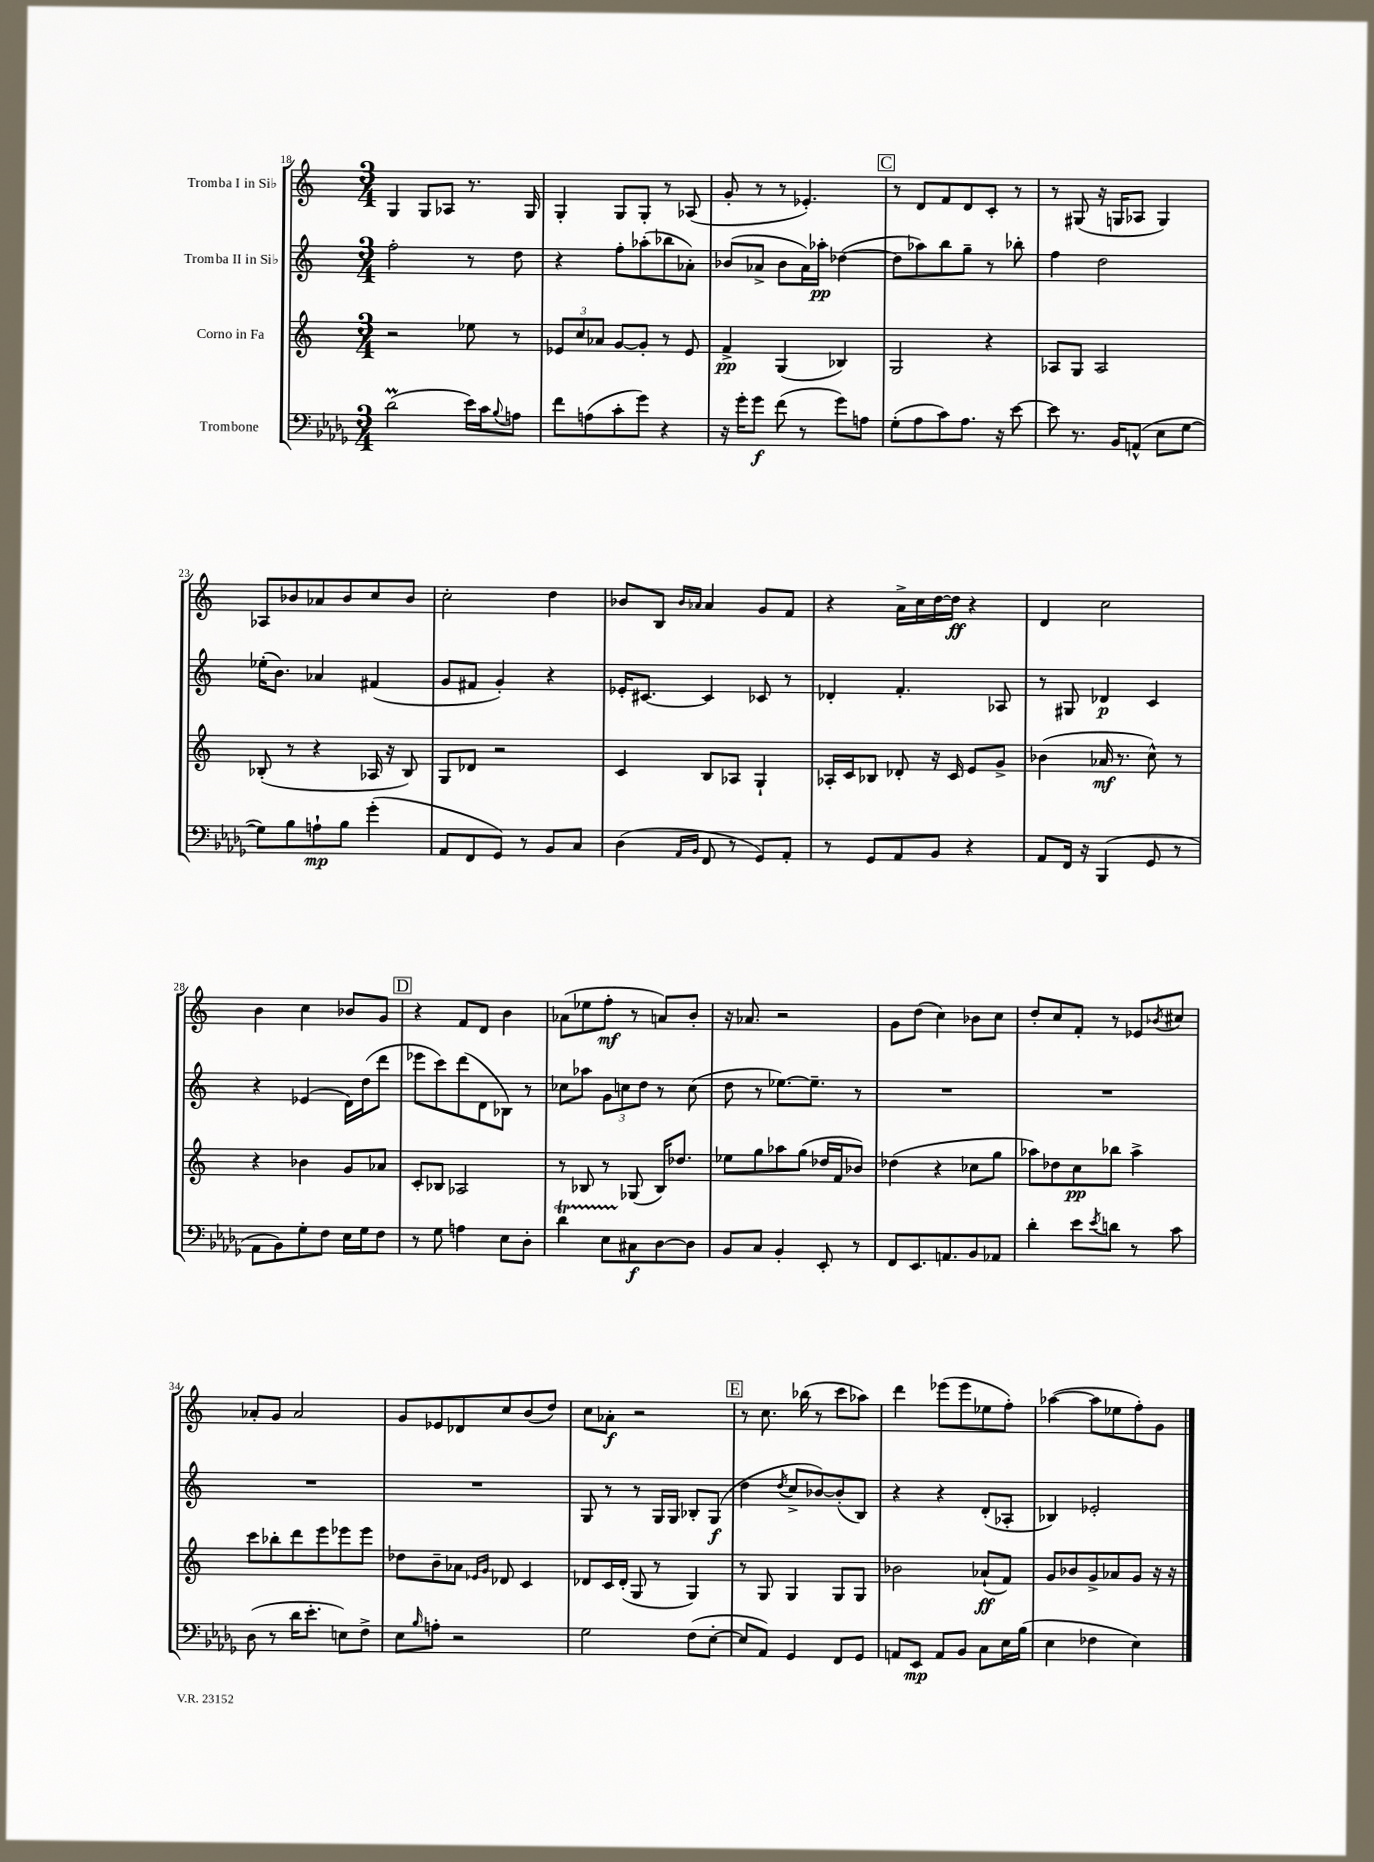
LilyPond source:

<<
\new StaffGroup <<
\new Staff = "s0" \with { instrumentName = "Tromba I in Sib" } {
    \clef treble \key c \major \numericTimeSignature \time 3/4
    g4 g8 aes8 r8. g16 |
    g4-. g8 g8-. r8 aes8( |
    g'8-. r8 r8 ees'4.-.) |
    \mark \markup { \box "C" } r8 d'8 f'8 d'8 c'8-. r8 |
    r8 gis8( r16 g16 aes8 g4) |
    aes8 bes'8 aes'8 bes'8 c''8 bes'8 |
    c''2-. d''4 |
    bes'8 b8 \grace { bes'16 aes'16 } aes'4 g'8 f'8 |
    r4 a'16-> c''16 d''16~ d''16\ff r4 |
    d'4 c''2 |
    b'4 c''4 bes'8 g'8 |
    \mark \markup { \box "D" } r4 f'8 d'8 b'4 |
    aes'8( ees''8 f''8-.\mf r8 a'8) b'8-. |
    r16 aes'8. r2 |
    g'8 d''8( c''4) bes'8 c''8 |
    d''8-. c''8 f'8-. r8 ees'8 \acciaccatura { bes'8 } cis''8 |
    aes'8-. g'8 aes'2 |
    g'8 ees'8 des'8 c''8 b'8( d''8) |
    c''8 aes'8-.\f r2 |
    \mark \markup { \box "E" } r8 c''8. bes''16( r8 c'''8 aes''8) |
    d'''4 ees'''8( ees'''8 ees''8 f''8-.) |
    aes''4~( aes''8 ees''8 f''8-.) g'8 \bar "|." |
}
\new Staff = "s1" \with { instrumentName = "Tromba II in Sib" } {
    \clef treble \key c \major \numericTimeSignature \time 3/4
    f''2-. r8 d''8 |
    r4 f''8-. aes''8-.( bes''8 aes'8-.) |
    bes'8( aes'8-> bes'8 aes'16) aes''16-.\pp des''4~( |
    \mark \markup { \box "C" } des''8 aes''8) b''8 g''8-- r8 bes''8-. |
    f''4 d''2 |
    ees''16-.( b'8.) aes'4 fis'4( |
    g'8 fis'8 g'4-.) r4 |
    ees'16-. cis'8.~ cis'4 ces'8 r8 |
    des'4-. f'4.-. aes8 |
    r8 gis8 des'4\p c'4 |
    r4 ees'4( d'16) d''16( d'''8 |
    \mark \markup { \box "D" } ees'''8 c'''8) d'''8( d'8 bes8) r8 |
    ces''8 aes''8 \tuplet 3/2 { g'8 c''8 d''8 } r8 c''8( |
    d''8 r8 ees''8.~) ees''8.-- r8 |
    R2. |
    R2. |
    R2. |
    R2. |
    g8 r8 r8 g16 g16 bes8-. g8\f( |
    \mark \markup { \box "E" } d''4 \acciaccatura { d''8 } c''8-> bes'8~) bes'8-.( b8) |
    r4 r4 d'8-.( aes8-. |
    bes4) ees'2-. \bar "|." |
}
\new Staff = "s2" \with { instrumentName = "Corno in Fa" } {
    \clef treble \key c \major \numericTimeSignature \time 3/4
    r2 ees''8 r8 |
    \tuplet 3/2 { ees'8 c''8 aes'8 } g'8~ g'8-. r8 ees'8 |
    f'4->\pp g4( bes4) |
    \mark \markup { \box "C" } g2 r4 |
    aes8 g8 aes2 |
    bes8-.( r8 r4 aes16 r16 bes8) |
    g8 des'8 r2 |
    c'4 b8 aes8 g4-! |
    aes16-. c'16 bes8 des'8-. r16 c'16 e'8 g'8-> |
    bes'4( aes'16\mf r8. c''8-^) r8 |
    r4 bes'4 g'8 aes'8 |
    \mark \markup { \box "D" } c'8-. bes8 aes2 |
    r8 bes8 r8 ges8( bes16) des''8. |
    ees''8 g''8 aes''8 g''8( des''16 f'16 bes'8) |
    des''4( r4 ces''8 g''8 |
    aes''8) des''8 c''8\pp bes''8 aes''4-> |
    c'''8 bes''8-. d'''8 e'''8 ees'''8 ees'''8 |
    des''8 b'8-- aes'8 \grace { ees'16 g'16 } des'8 c'4 |
    des'8 c'16 des'16-.( g8 r8 g4) |
    \mark \markup { \box "E" } r8 g8 g4 g8 g8 |
    bes'2 aes'8-!\ff( f'8) |
    g'8 bes'8 g'8-> aes'8 g'8 r16 r16 \bar "|." |
}
\new Staff = "s3" \with { instrumentName = "Trombone" } {
    \clef bass \key des \major \numericTimeSignature \time 3/4
    des'2\prall( ees'16) c'16 \appoggiatura { bes8 } a8 |
    f'8 a8( c'8-. ges'8) r4 |
    r16 ges'16-. ges'8\f f'8( r8 ges'8) a8 |
    \mark \markup { \box "C" } ges8-.( aes8 c'8) aes8. r16 ees'8~ |
    ees'8 r8. bes,16 a,8-^( ees8 ges8~ |
    ges8) bes8 a8-!\mp bes8 ges'4-.( |
    aes,8 f,8 ges,8) r8 bes,8 c8 |
    des4( \grace { aes,16 bes,16 } f,8 r8 ges,8) aes,8-. |
    r8 ges,8 aes,8 bes,8 r4 |
    aes,8 f,16 r16 bes,,4( ges,8 r8 |
    aes,8 bes,8) ges8-. f8 ees16 ges16 f8 |
    \mark \markup { \box "D" } r8 ges8 a4 ees8 des8-. |
    des'4\startTrillSpan ees8 cis8\stopTrillSpan\f des8~ des8 |
    bes,8 c8 bes,4-. ees,8-. r8 |
    f,8 ees,8. a,8. bes,8 aes,8 |
    des'4-. ees'8 \acciaccatura { ees'8 } d'8 r8 c'8 |
    des8( r8 des'16 ees'8.-. e8) f8-> |
    ees8 \grace { bes16 } a8-. r2 |
    ges2 f8( ees8~-. |
    \mark \markup { \box "E" } ees8 aes,8) ges,4 f,8 ges,8 |
    a,8 ees,8\mp a,8 bes,8 c8 ees16 bes16( |
    ees4 fes4 ees4) \bar "|." |
}
>>
>>
\layout { \context { \Score currentBarNumber = #18 } }
